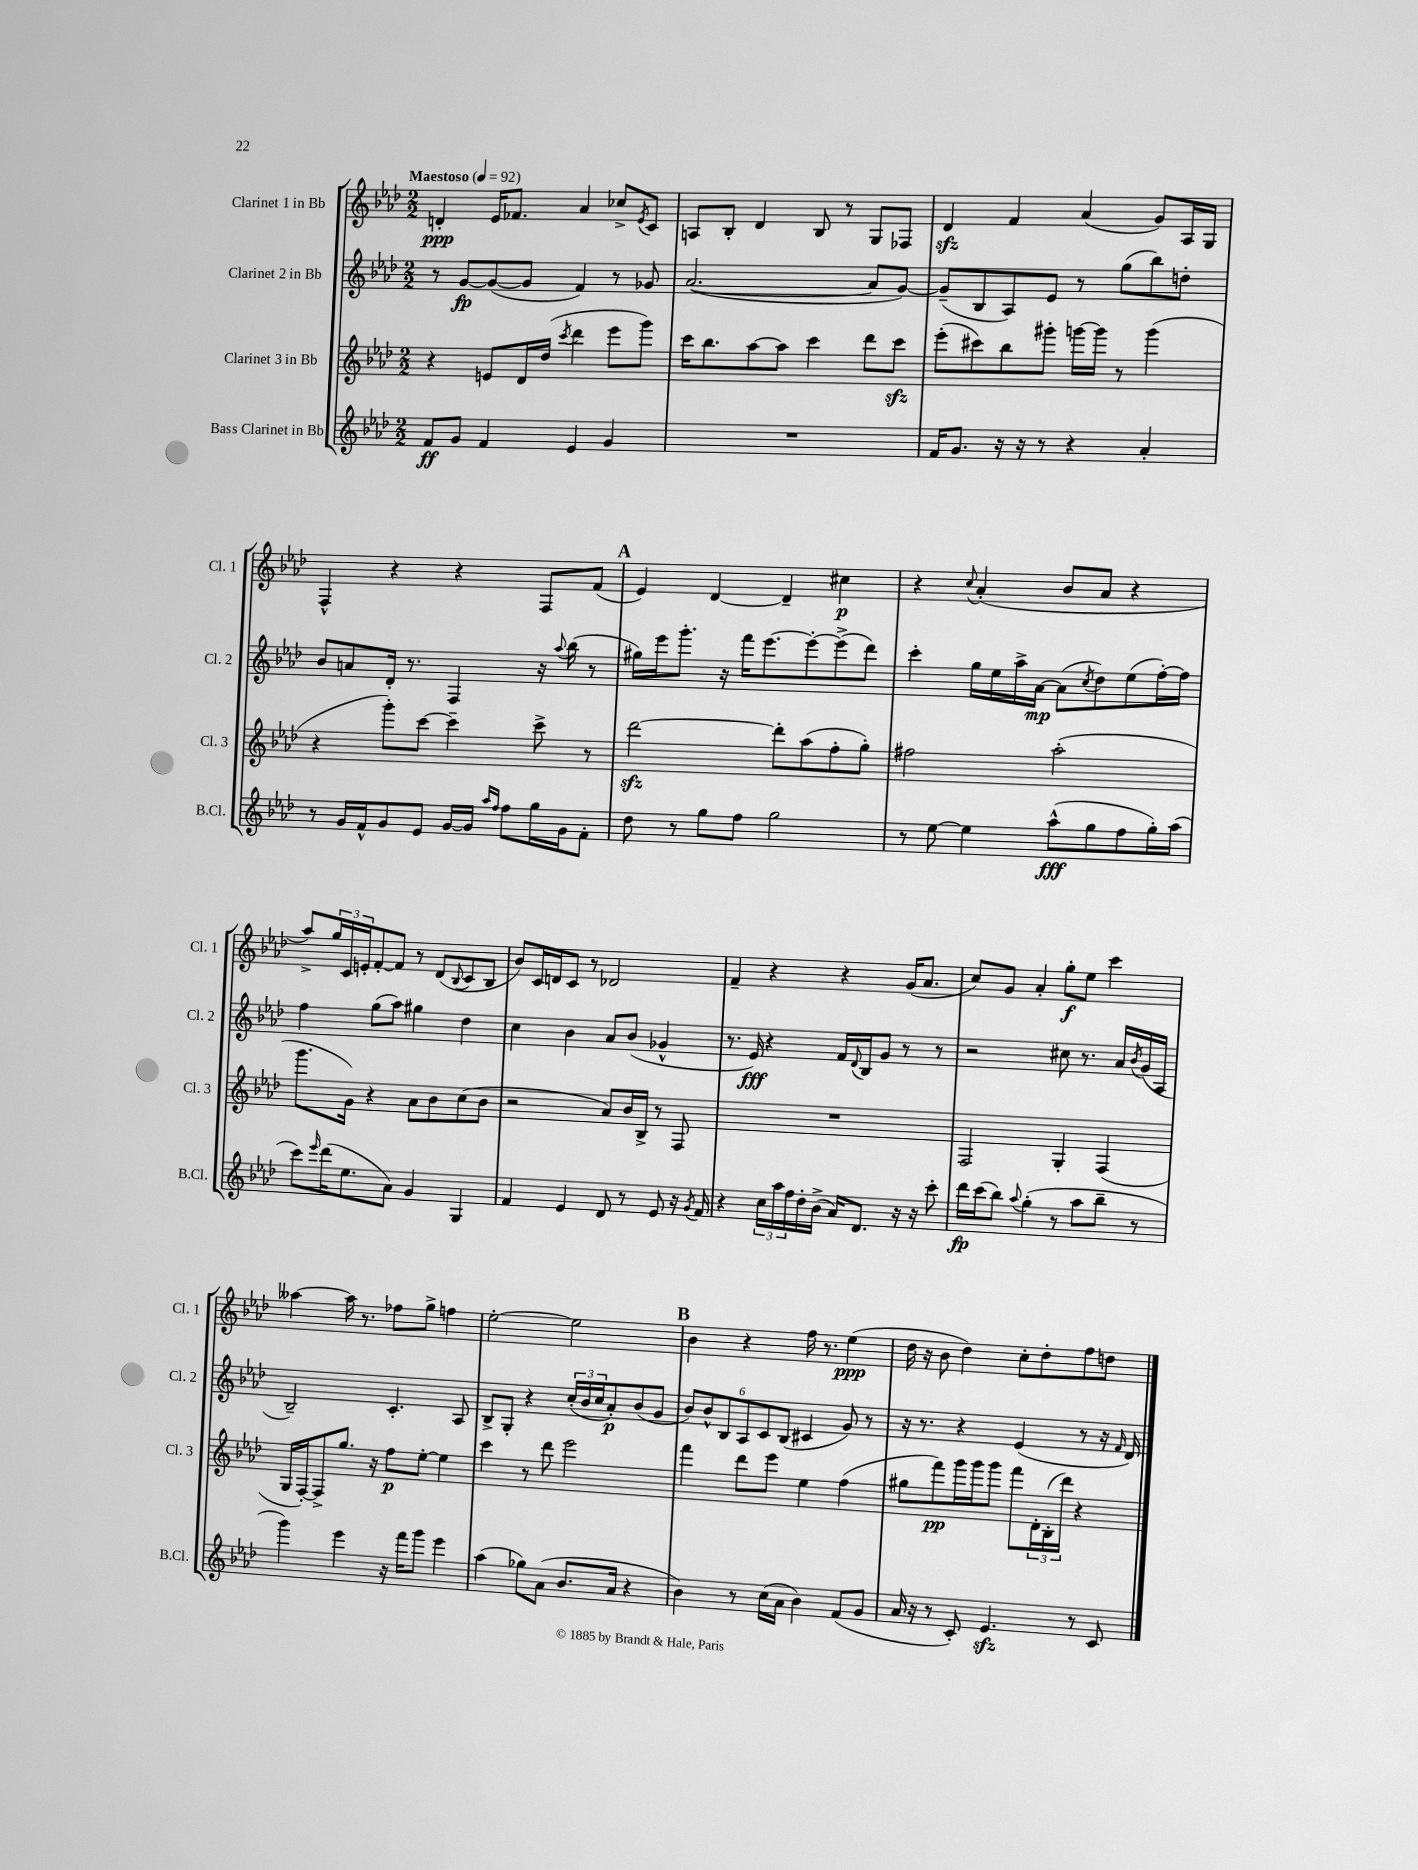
<<
\new StaffGroup <<
\new Staff = "s0" \with { instrumentName = "Clarinet 1 in Bb" shortInstrumentName = "Cl. 1" } {
    \clef treble \key aes \major \numericTimeSignature \time 2/2 \tempo "Maestoso" 4 = 92
    d'4-.\ppp ees'16 fes'8. aes'4 ces''8-> \acciaccatura { ees'8 } c'8 |
    a8 bes8-. des'4 bes8 r8 g8 fes8 |
    des'4\sfz f'4 aes'4( g'8) aes16 g16 |
    f4-^ r4 r4 f8 f'8( |
    \mark \markup { \bold "A" } ees'4) des'4~ des'4-- cis''4\p |
    r4 \appoggiatura { c''8 } aes'4-.( bes'8 aes'8 r4 |
    aes''8->) \tuplet 3/2 { g''16 c'16 e'16-. } f'8~-. f'8 r8 des'8( \appoggiatura { bes8 } c'8 bes8 |
    bes'8) c'16 d'16 c'8 r8 des'2 |
    f'4-- r4 r4 g'16( aes'8. |
    c''8) g'8 aes'4-. g''8-.\f ees''8 c'''4 |
    aeses''4~ aeses''16 r8. fes''8 g''8-> f''4 |
    ees''2~-. ees''2 |
    \mark \markup { \bold "B" } bes'4 r4 f''16 r8. ees''4\ppp( |
    des''16 r16 bes'8 des''4) c''8-. des''8-. f''8 d''8 \bar "|." |
}
\new Staff = "s1" \with { instrumentName = "Clarinet 2 in Bb" shortInstrumentName = "Cl. 2" } {
    \clef treble \key aes \major \numericTimeSignature \time 2/2
    r8 g'8~\fp g'8~( g'8 f'4) r8 ges'8 |
    aes'2.~( aes'8 g'8~) |
    g'8--( bes8 aes8) ees'8 r8 g''8( bes''8) d''8-. |
    bes'8 a'8 des'16-. r8. f4 r16 \appoggiatura { aes''8 } bes''16( r8 |
    \mark \markup { \bold "A" } gis''16) ees'''16 g'''8.-. r16 f'''16 ees'''8.~ ees'''8~-. ees'''8->( des'''8) |
    c'''4-. g''16 ees''16 aes''16-> aes'16~\mp aes'8( \acciaccatura { c''8 } des''8) ees''8( f''16~-.) f''16 |
    f''4 g''8( aes''8) gis''4 des''4 |
    c''4 bes'4 aes'8 bes'8( ges'4-^ |
    r8. ees'16\fff) r4 f'16 \appoggiatura { des'8 } bes16 g'8 r8 r8 |
    r2 cis''8 r8. aes'16 \acciaccatura { bes'8 } g'16( aes16 |
    bes2--) c'4.-. aes8 |
    bes8-> g8-. r4 \tuplet 3/2 { c''16-.( bes'16 c''16 } aes'8-.\p) bes'8( g'8 |
    \mark \markup { \bold "B" } \tuplet 6/4 { bes'8) bes'8-^ bes8 aes8 c'8 bes8( } cis'4 g'8) r8 |
    r16 r8. r4 ees'4( r8 r16 \grace { f'16 } des'16) \bar "|." |
}
\new Staff = "s2" \with { instrumentName = "Clarinet 3 in Bb" shortInstrumentName = "Cl. 3" } {
    \clef treble \key aes \major \numericTimeSignature \time 2/2
    r4 e'8 des'16 des''16( \acciaccatura { c'''8 } des'''4 ees'''8 g'''8) |
    c'''16 bes''8. aes''8~ aes''8 c'''4 des'''8 c'''8\sfz |
    ees'''8-.( cis'''8) bes''8 gis'''8-. g'''16~ g'''16 r8 g'''4( |
    r4 g'''8-.) c'''8~ c'''4-- c'''8-> r8 |
    \mark \markup { \bold "A" } des'''2~\sfz des'''8-. aes''8( f''8-. g''8-.) |
    fis''2 aes''2-.( |
    g'''8. g'16) r4 aes'8 bes'8 c''8( bes'8 |
    r2 aes'8) bes'16 bes16-> r8 f8 |
    R1 |
    f2 g4-. f4( |
    g16 f16~-.) f8-> g''8. r16 f''8\p ees''8~-. ees''4 |
    c'''4 r8 des'''8 ees'''2 |
    \mark \markup { \bold "B" } f'''4 des'''8 ees'''8 ees''4 f''4( |
    gis''8 f'''8\pp) g'''16 g'''16 g'''8 f'''8 \tuplet 3/2 { des'16-. bes16-.( des'''16) } r4 \bar "|." |
}
\new Staff = "s3" \with { instrumentName = "Bass Clarinet in Bb" shortInstrumentName = "B.Cl." } {
    \clef treble \key aes \major \numericTimeSignature \time 2/2
    f'8\ff g'8 f'4 ees'4 g'4 |
    R1 |
    f'16 g'8. r16 r16 r8 r4 aes'4-. |
    r8 g'16 f'16-^ g'8 ees'8 g'16~ g'16 \grace { aes''16 f''16 } f''8 g''16 g'16 f'8-. |
    \mark \markup { \bold "A" } des''8 r8 g''8 f''8 g''2 |
    r8 ees''8~ ees''4 aes''8-^\fff( g''8 f''8 g''16-.) aes''16( |
    c'''8) \grace { ees'''16 } des'''16( ees''8. aes'8) g'4 g4 |
    f'4 ees'4 des'8 r8 ees'8 r16 \acciaccatura { g'8 } f'16 |
    r4 \tuplet 3/2 { c''16 aes''16 f''16 } des''16-. bes'16->( aes'16) des'8. r16 r16 c'''8-. |
    des'''16\fp c'''16( bes''8) \appoggiatura { aes''8 } g''4-.( r8 aes''8 bes''8-- r8 |
    g'''4) ees'''4 r16 f'''16 g'''8 ees'''4 |
    aes''4( ges''8) aes'8( bes'8. aes'16 r4 |
    \mark \markup { \bold "B" } bes'4) r8 c''16( aes'16 bes'4) f'8( g'8 |
    aes'16 r16 r8 c'8-.) ees'4.\sfz r8 c'8 \bar "|." |
}
>>
>>
\layout { \context { \Score \remove "Bar_number_engraver" } }
